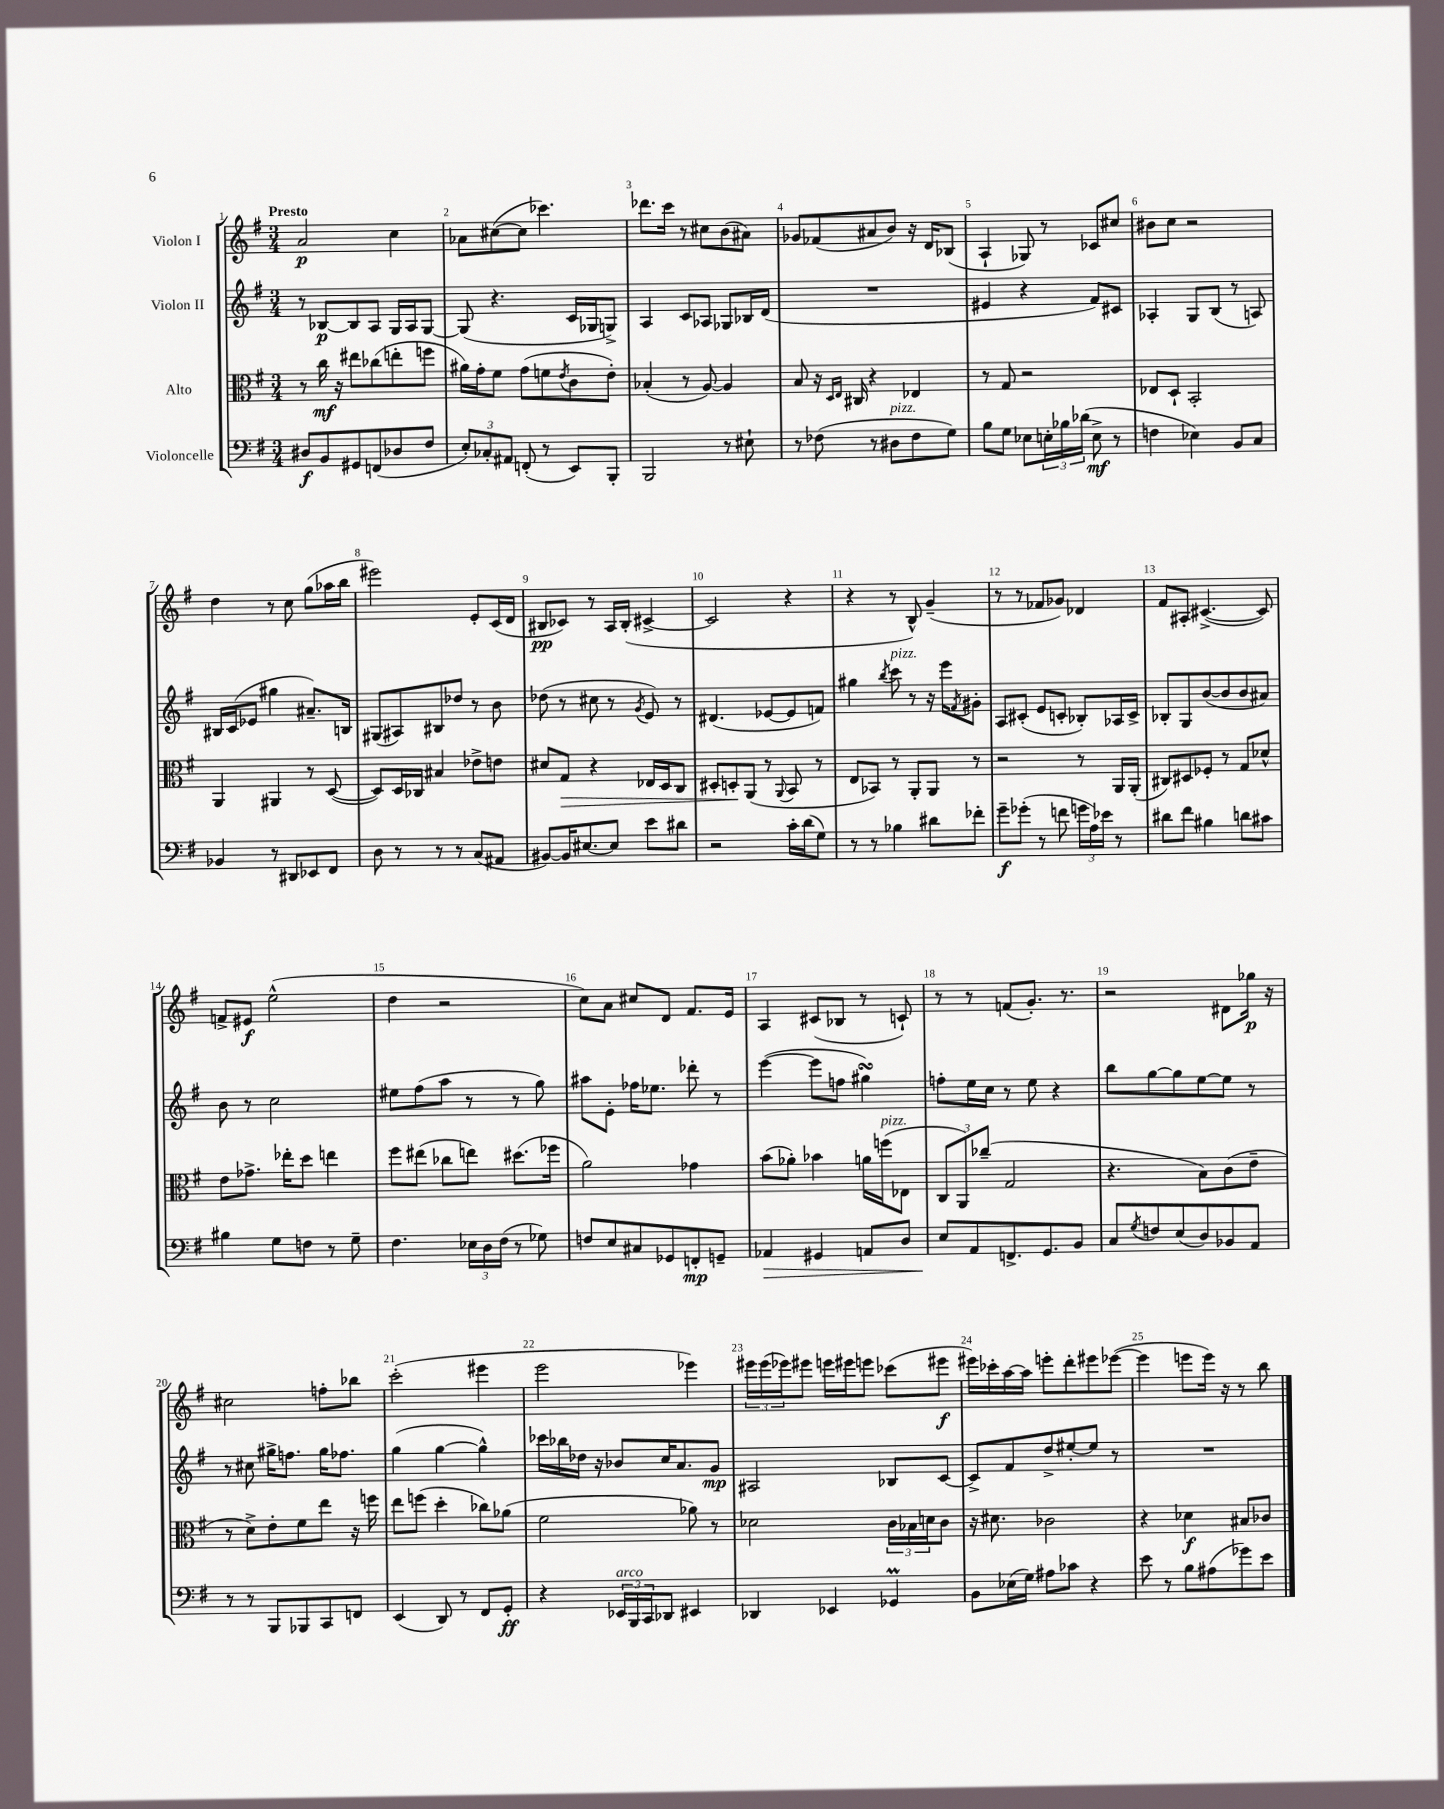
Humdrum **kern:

**kern	**dynam	**kern	**dynam	**kern	**dynam	**kern	**dynam
*part4	*part4	*part3	*part3	*part2	*part2	*part1	*part1
*staff4	*staff4	*staff3	*staff3	*staff2	*staff2	*staff1	*staff1
*I"Violoncelle	*	*I"Alto	*	*I"Violon II	*	*I"Violon I	*
*clefF4	*	*clefC3	*	*clefG2	*	*clefG2	*
*k[f#]	*	*k[f#]	*	*k[f#]	*	*k[f#]	*
*M3/4	*	*M3/4	*	*M3/4	*	*M3/4	*
=1	=1	=1	=1	=1	=1	=1	=1
!	!	!	!	!	!	!LO:TX:a:B:t=Presto	!
8D#X/L	f	8r	.	8r	.	2a/	p
8BB/	.	16cc\	mf	[8B-X/L	p	.	.
.	.	16r	.	.	.	.	.
8GG#X/	.	8ee#X\L	.	8B-/]	.	.	.
(8FFn/	.	(8cc-X\	.	8A/J	.	.	.
8D-X/	.	8een'\	.	16G/LL	.	4cc\	.
.	.	.	.	16A/J	.	.	.
8F#/J	.	8ffn\J	.	[8G/J	.	.	.
=2	=2	=2	=2	=2	=2	=2	=2
12E'/L)	.	16a#X\LL)	.	(8G/]	.	8a-X\L	.
.	.	16g'\J	.	.	.	.	.
12C-X'/	.	.	.	.	.	.	.
.	.	8f#\J	.	4.r	.	([8cc#X\	.
12AA#X/J	.	.	.	.	.	.	.
(8FFn'/	.	(8g\L	.	.	.	8cc#\J]	.
8r	.	8fn\	.	.	.	4.ccc-X\)	.
.	.	8qe/	.	.	.	.	.
8EE/L)	.	8c\	.	16c/LL	.	.	.
.	.	.	.	16G-X/J	.	.	.
8BBB'/J	.	8e'\J)	.	8Gn^/J)	.	.	.
=3	=3	=3	=3	=3	=3	=3	=3
2BBB/	.	(4B-X'/	.	4A/	.	8.ddd-X\L	.
.	.	.	.	.	.	16ccc\Jk	.
.	.	8r	.	8c/L	.	8r	.
.	.	[8A/)	.	8A-X/J	.	8cc#X\L	.
8r	.	4A/]	.	8G-X/L	.	(8b\	.
8E#X`\	.	.	.	16B-X/L	.	8a#X\J)	.
.	.	.	.	(16d/JJ	.	.	.
=4	=4	=4	=4	=4	=4	=4	=4
8r	.	8B/	.	2.r	.	8g-X/L	.
(8F-X\	.	16r	.	.	.	(8f-X/	.
.	.	16qqD/LL	.	.	.	.	.
.	.	16qqE/JJ	.	.	.	.	.
.	.	16C#X/	.	.	.	.	.
8r	.	4r	.	.	.	8a#X/	.
!LO:TX:a:i:t=pizz.	!	!	!	!	!	!	!
8D#X\L	.	.	.	.	.	8b/J)	.
8F-\	.	4E-X/	.	.	.	16r	.
.	.	.	.	.	.	16d/KL	.
8G\J)	.	.	.	.	.	(8B-X/J	.
=5	=5	=5	=5	=5	=5	=5	=5
8B\L	.	8r	.	4e#X/	.	4A`/	.
8G\J	.	8G/	.	.	.	.	.
8E-X\L	.	2r	.	4r	.	8G-X/)	.
24En'\L	.	.	.	.	.	8r	.
24B-X\	.	.	.	.	.	.	.
(24d-X\JJ	.	.	.	.	.	.	.
8E^\	mf	.	.	8f#/L)	.	8c-X/L	.
8r	.	.	.	8c#X/J	.	8cc#X/J	.
=6	=6	=6	=6	=6	=6	=6	=6
4Fn\	.	8E-X/L	.	4A-X'/	.	8b#X\L	.
.	.	8D`/J	.	.	.	8cc\J	.
4E-X\)	.	2BB'/	.	8G/L	.	2r	.
.	.	.	.	(8B/J	.	.	.
8BB/L	.	.	.	8r	.	.	.
8C/J	.	.	.	8An/)	.	.	.
!!LO:LB:g=z
=7	=7	=7	=7	=7	=7	=7	=7
4BB-X/	.	4AA/	.	16B#X/LL	.	4dd\	.
.	.	.	.	(16c/J	.	.	.
.	.	.	.	8e-X/J	.	.	.
8r	.	4AA#X/	.	4gg#X\	.	8r	.
8DD#X/L	.	.	.	.	.	8cc\	.
8EE-X/	.	8r	.	8.a#X~/L)	.	(8gg\L	.
8FF#/J	.	([8D/	.	.	.	16aa-X\L	.
.	.	.	.	16Bn/Jk	.	16bb\JJ	.
=8	=8	=8	=8	=8	=8	=8	=8
8D\	.	8D/L])	.	(8G#X/L	.	2eee#X\)	.
8r	.	16D/L	.	8A#X/)	.	.	.
.	.	16C-X/JJ	.	.	.	.	.
8r	.	4B#X/	.	8B#X/	.	.	.
8r	.	.	.	8dd-X/J	.	.	.
(8C/L	.	8e-X^\L	.	8r	.	8e'/L	.
8AA#X/J	.	8en\J	.	8b\	.	(16c/L	.
.	.	.	.	.	.	16d/JJ	.
=9	=9	=9	=9	=9	=9	=9	=9
[8BB#X/L)	.	8d#X/L	.	(8dd-X\	.	8B#X/L	pp
!	!	!	!LO:HP:b	!	!	!	!
16BB#/K]	.	8G/J	>	8r	.	8c-X/J)	.
[8.E#X/	.	.	.	.	.	.	.
.	.	4r	.	8cc#X\	.	8r	.
8E#/J]	.	.	.	8r	.	16A/LL	.
.	.	.	.	.	.	(16B#'/JJ	.
.	.	.	.	8qg/	.	.	.
8e\L	.	16E-X/LL	.	8e/)	.	[4c#X^/	.
.	.	16D/J	.	.	.	.	.
8d#X\J	.	8C/J	.	8r	.	.	.
=10	=10	=10	=10	=10	=10	=10	=10
2r	.	8D#X'/L	.	(4.d#X/	.	2c#/]	.
.	.	8Dn'/	.	.	.	.	.
.	.	(8AA/J	]	.	.	.	.
.	.	8r	.	[8e-X/L	.	.	.
.	.	8qqAA/	.	.	.	.	.
16c'\LL	.	8BB/	.	8e-/]	.	4r	.
(16d\J	.	.	.	.	.	.	.
8G\J)	.	8r	.	8fn/J)	.	.	.
=11	=11	=11	=11	=11	=11	=11	=11
8r	.	8E/L	.	4gg#X\	.	4r	.
8r	.	8BB-X/J)	.	.	.	.	.
.	.	.	.	8qbb/	.	.	.
!	!	!	!	!LO:TX:a:i:t=pizz.	!	!	!
4B-X\	.	8r	.	8ccc\	.	8r	.
.	.	8AA'/L	.	8r	.	8B^^/)	.
8d#X\L	.	8AA/J	.	16r	.	(4g~/	.
.	.	.	.	16eee\KL	.	.	.
.	.	.	.	8qf#/	.	.	.
8f-X'\J	.	8r	.	8g#X'\J	.	.	.
=12	=12	=12	=12	=12	=12	=12	=12
8g~\L	f	2r	.	8A/L	.	8r	.
(8g-X'\J	.	.	.	(8c#X'/J	.	8r	.
8r	.	.	.	8e/L	.	8f-X/L	.
8fn\	.	.	.	8cn'/J	.	8g-X/J)	.
24gn\LL	.	8r	.	8B-X'/L)	.	4d-X/	.
24A\)	.	.	.	.	.	.	.
24e-X\JJ	.	.	.	.	.	.	.
8r	.	16AA/LL	.	16A-X/L	.	.	.
.	.	(16AA'/JJ	.	16c^/JJ	.	.	.
=13	=13	=13	=13	=13	=13	=13	=13
8d#X\L	.	8C#X/L)	.	8B-X'/L	.	8f#/L	.
8f#\J	.	8D#X/	.	8G/	.	8A#X'/J	.
4B#X\	.	8F-X'/J	.	([8b/	.	([4.c#X^/	.
.	.	8r	.	8b/]	.	.	.
8dn\L	.	8G/L	.	8b/	.	.	.
8c#X\J	.	8d-X^^/J	.	8a#X/J)	.	8c#/])	.
!!LO:LB:g=z
=14	=14	=14	=14	=14	=14	=14	=14
4B#X\	.	8e\L	.	8b\	.	8fn^/L	.
.	.	8.g-X^\J	.	8r	.	8e#X/J	f
8G\L	.	.	.	2cc\	.	(2ee^^\	.
.	.	16ee-X'\KL	.	.	.	.	.
8Fn\J	.	8dd\J	.	.	.	.	.
8r	.	4een\	.	.	.	.	.
8G~\	.	.	.	.	.	.	.
=15	=15	=15	=15	=15	=15	=15	=15
4.F#\	.	8ff#\L	.	8ee#X\L	.	4dd\	.
.	.	(8ee#X\J	.	(8ff#\	.	.	.
.	.	8cc-X\L	.	8aa\J	.	2r	.
24E-X\LL	.	8een\J)	.	8r	.	.	.
24D\	.	.	.	.	.	.	.
(24F#\JJ	.	.	.	.	.	.	.
8r	.	(8.dd#X\L	.	8r	.	.	.
8G-X\)	.	.	.	8gg\)	.	.	.
.	.	16ff-X\Jk	.	.	.	.	.
=16	=16	=16	=16	=16	=16	=16	=16
8Fn/L	.	2a\)	.	8aa#X\L	.	8cc\L)	.
8E/	.	.	.	8e'\J	.	8a\J	.
8C#X/	.	.	.	16ff-X\KL	.	8cc#X/L	.
.	.	.	.	8.ee-X\J	.	.	.
8GG-X/	.	.	.	.	.	8d/J	.
8FFn'/	mp	4g-X\	.	8ddd-X'\	.	8.f#/L	.
8GGn~/J	.	.	.	8r	.	.	.
.	.	.	.	.	.	16e/Jk	.
=17	=17	=17	=17	=17	=17	=17	=17
!	!LO:HP:b	!	!	!	!	!	!
4AA-X/	>	(8b\L	.	([4eee\	.	4A/	.
.	.	8a-X'\J)	.	.	.	.	.
4GG#X/	.	4b-X\	.	8eee\L]	.	(8c#X/L	.
.	.	.	.	8ffn\J	.	8B-X/J	.
8AAn/L	.	16an\LL	.	4gg#XsSsS\)	.	8r	.
!	!	!LO:TX:a:i:t=pizz.	!	!	!	!	!
.	.	(16ffn\J	.	.	.	.	.
8D/J	.	8E-X\J	.	.	.	8cn`/)	.
=18	=18	=18	=18	=18	=18	=18	=18
8E/L	.	12C/L	.	8ffn'\L	.	8r	.
.	.	12AA/)	.	.	.	.	.
8AA/	]	.	.	16ee\L	.	8r	.
.	.	(12cc-X~/J	.	.	.	.	.
.	.	.	.	16cc\JJ	.	.	.
8.FFn^/	.	2G/	.	8r	.	(8fn/L	.
.	.	.	.	8ee\	.	8.g'/J)	.
8.GG/	.	.	.	.	.	.	.
.	.	.	.	4r	.	.	.
.	.	.	.	.	.	8.r	.
8BB/J	.	.	.	.	.	.	.
=19	=19	=19	=19	=19	=19	=19	=19
8C/L	.	4.r	.	8bb\L	.	2r	.
8qG/	.	.	.	.	.	.	.
8Fn/	.	.	.	[8gg\	.	.	.
(8E/	.	.	.	8gg\]	.	.	.
8D/)	.	8B\L)	.	[8ee\	.	.	.
8BB-X/	.	(8c\	.	8ee\J]	.	8d#X\L	.
8AA/J	.	8e~\J	.	8r	.	16gg-X\Jk	p
.	.	.	.	.	.	16r	.
!!LO:LB:g=z
=20	=20	=20	=20	=20	=20	=20	=20
8r	.	8r	.	8r	.	2cc#X\	.
8r	.	8d^\L)	.	8cc#X\	.	.	.
8BBB/L	.	8e'\	.	16gg#X^\KL	.	.	.
.	.	.	.	8.ffn\J	.	.	.
8BBB-X/	.	8f#\	.	.	.	.	.
8CC/	.	8ee\J	.	16gg#\KL	.	8ffn'\L	.
.	.	.	.	8.ff-X\J	.	.	.
8FFn/J	.	16r	.	.	.	8bb-X\J	.
.	.	16ffn\	.	.	.	.	.
=21	=21	=21	=21	=21	=21	=21	=21
(4EE/	.	8ee\L	.	(4gg\	.	(2ccc'\	.
.	.	(8ffn\J	.	.	.	.	.
8DD/)	.	4dd'\	.	[4gg\	.	.	.
8r	.	.	.	.	.	.	.
8FF#/L	.	8cc-X\L)	.	4gg^^\])	.	4eee#X\	.
8GG'/J	ff	(8a-X\J	.	.	.	.	.
=22	=22	=22	=22	=22	=22	=22	=22
4r	.	2f#\	.	16ccc-X\LL	.	2eee\	.
.	.	.	.	16bb-X\	.	.	.
.	.	.	.	16dd-X\JJ	.	.	.
.	.	.	.	16r	.	.	.
!LO:TX:a:i:t=arco	!	!	!	!	!	!	!
24EE-X/LL	.	.	.	8b-X/L	.	.	.
24BBB/	.	.	.	.	.	.	.
24CC/J	.	.	.	.	.	.	.
8DD-X/J	.	.	.	16cc/K	.	.	.
.	.	.	.	8.a/	.	.	.
4EE#X/	.	8a-X\)	.	.	.	4eee-X\)	.
.	.	8r	.	8g/J	mp	.	.
=23	=23	=23	=23	=23	=23	=23	=23
4DD-X/	.	2d-X\	.	2A#X/	.	24eee#X\LL	.
.	.	.	.	.	.	(24eee#\	.
.	.	.	.	.	.	24eee-X\J)	.
.	.	.	.	.	.	8eee#X\J	.
4EE-X/	.	.	.	.	.	16eeen\LL	.
.	.	.	.	.	.	16eee#X\J	.
.	.	.	.	.	.	8eeen\J	.
4GG-XM/	.	24c\LL	.	8B-X/L	.	(8ccc-X\L	.
.	.	24B-X\	.	.	.	.	.
.	.	24dn\J	.	.	.	.	.
.	.	8c\J	.	[8c/J	.	8eee#X\J	f
=24	=24	=24	=24	=24	=24	=24	=24
8BB\L	.	16r	.	8c^/L]	.	16eee#X\LL)	.
.	.	8.d#X\	.	.	.	16ccc-X'\	.
(16E-X\L	.	.	.	8f#/	.	[16aa\	.
16G\JJ)	.	.	.	.	.	16aa\JJ]	.
8A#X\L	.	2c-X\	.	8dd^/	.	8eeen'\L	.
8c-X\J	.	.	.	[8ee#X'/	.	8ddd'\	.
4r	.	.	.	8ee#/J]	.	8eee#X\	.
.	.	.	.	8r	.	([8eee-X\J	.
=25	=25	=25	=25	=25	=25	=25	=25
8e\	.	4r	.	2.r	.	4eee-\]	.
8r	.	.	.	.	.	.	.
8B\L	.	4d-X\	f	.	.	8eeen\L	.
(8A#X\	.	.	.	.	.	16eee\Jk)	.
.	.	.	.	.	.	16r	.
8g-X\)	.	8B#X/L	.	.	.	8r	.
8e\J	.	8c-X/J	.	.	.	8bb\	.
==	==	==	==	==	==	==	==
*-	*-	*-	*-	*-	*-	*-	*-
